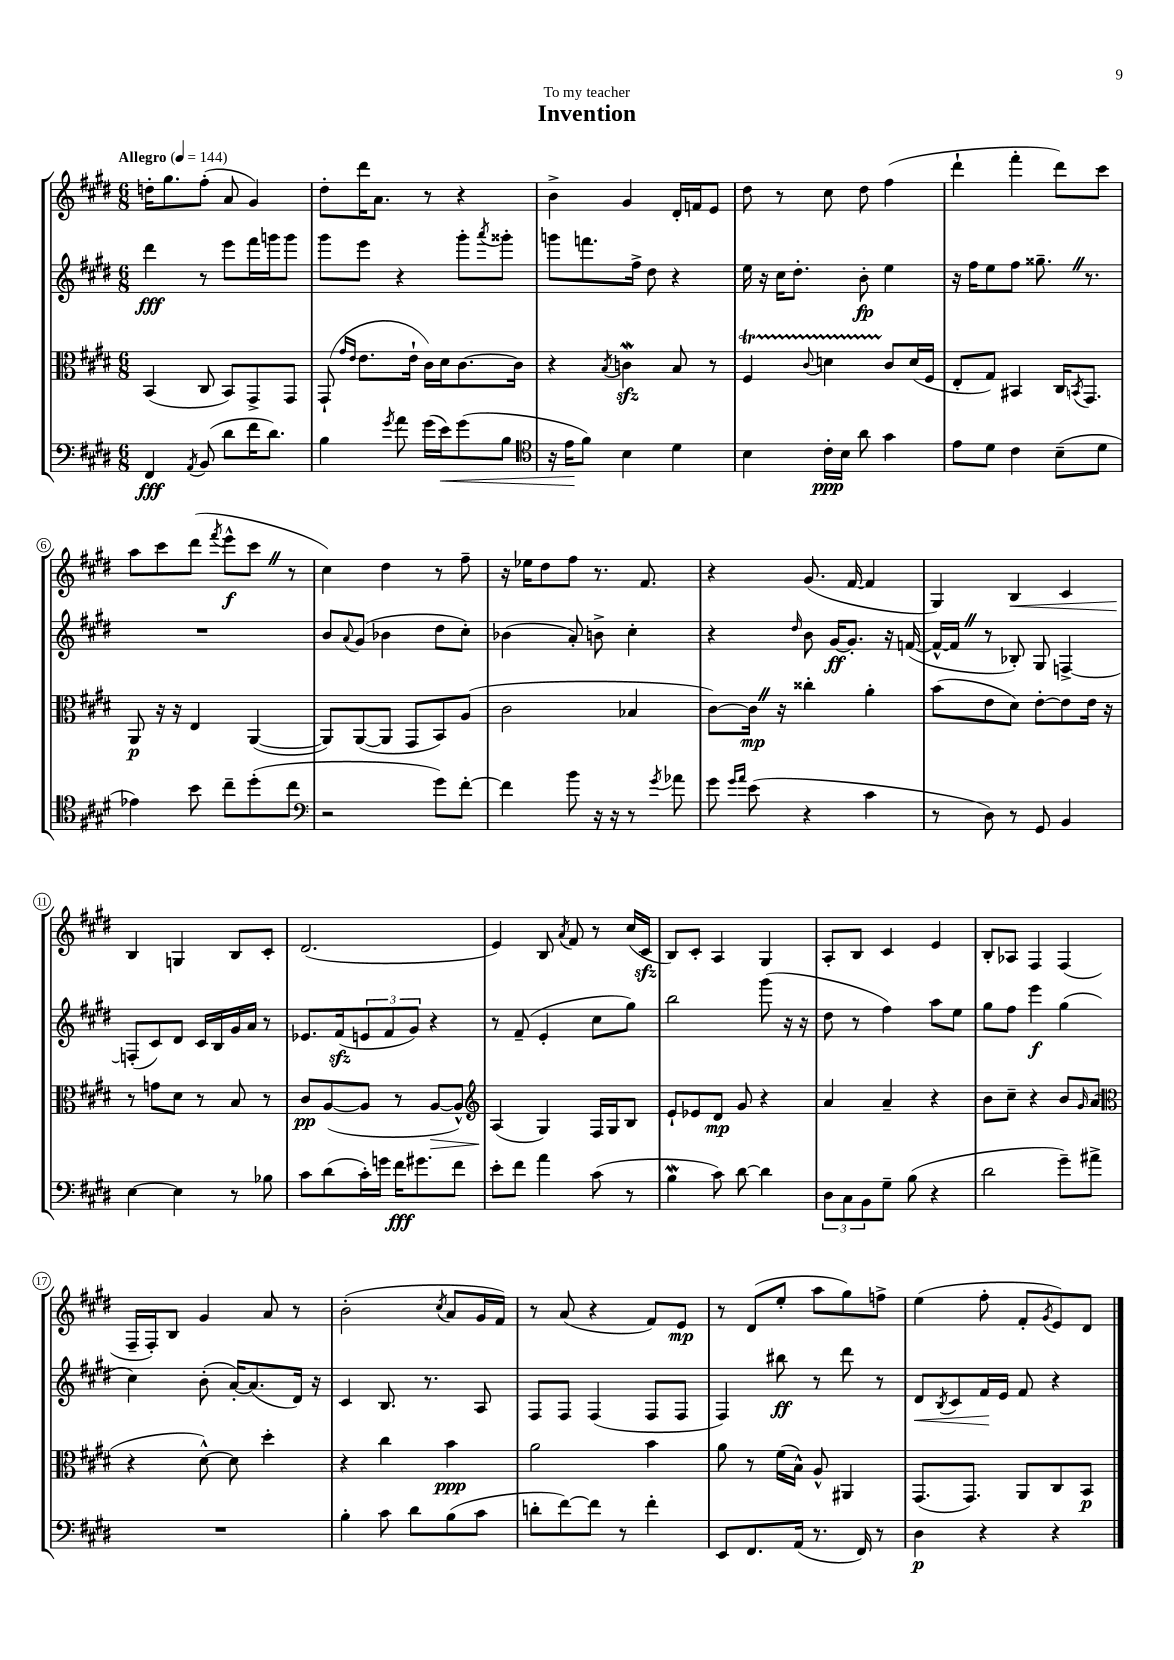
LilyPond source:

\header { title = "Invention" dedication = "To my teacher" }
<<
\new StaffGroup <<
\new Staff = "s0" {
    \clef treble \key e \major \numericTimeSignature \time 6/8 \tempo "Allegro" 4 = 144
    d''16-. gis''8. fis''8-.( a'8 gis'4) |
    dis''8-. dis'''16 a'8. r8 r4 |
    b'4-> gis'4 dis'16-. f'16 e'8 |
    dis''8 r8 cis''8 dis''8 fis''4( |
    dis'''4-! fis'''4-. dis'''8) cis'''8 |
    a''8 cis'''8 dis'''8( \acciaccatura { fis'''8 } e'''8-^\f cis'''8 \once \override BreathingSign.text = \markup { \musicglyph "scripts.caesura.straight" } \breathe r8 |
    cis''4) dis''4 r8 fis''8-- |
    r16 ees''16 dis''8 fis''8 r8. fis'8. |
    r4 gis'8.( fis'16~ fis'4 |
    gis4) b4\< cis'4 |
    b4\! g4 b8 cis'8-. |
    dis'2.( |
    e'4) b8 \acciaccatura { a'8 } fis'8 r8 cis''16( cis'16\sfz |
    b8) cis'8-. a4 gis4 |
    a8-. b8 cis'4 e'4 |
    b8-. aes8 fis4 fis4( |
    fis16-- fis16-.) b8 gis'4 a'8 r8 |
    b'2-.( \acciaccatura { cis''8 } a'8 gis'16 fis'16) |
    r8 a'8( r4 fis'8) e'8\mp |
    r8 dis'8( e''8-. a''8 gis''8) f''8-> |
    e''4( fis''8-. fis'8-. \acciaccatura { gis'8 } e'8) dis'8 \bar "|." |
}
\new Staff = "s1" {
    \clef treble \key e \major \numericTimeSignature \time 6/8
    dis'''4\fff r8 e'''8 fis'''16 g'''16 g'''8 |
    gis'''8 e'''8 r4 gis'''8-. \acciaccatura { a'''8 } gisis'''8-. |
    g'''8 f'''8. fis''16-> dis''8 r4 |
    e''16 r16 cis''16 dis''8.-. b'8-.\fp e''4 |
    r16 fis''16 e''8 fis''8 gisis''8.-- \once \override BreathingSign.text = \markup { \musicglyph "scripts.caesura.straight" } \breathe r8. |
    R2. |
    b'8 \appoggiatura { a'8 } gis'8( bes'4 dis''8 cis''8-.) |
    bes'4( a'8-.) b'8-> cis''4-. |
    r4 \grace { dis''16 } b'8 gis'16~\ff gis'8.-. r16 f'16~( |
    f'16~-^ f'16 \once \override BreathingSign.text = \markup { \musicglyph "scripts.caesura.straight" } \breathe r8 bes8-.) gis8 f4~-> |
    f8-.( cis'8) dis'8 cis'16 b16 gis'16 a'16 r8 |
    ees'8. fis'16\sfz( \tuplet 3/2 { e'8 fis'8 gis'8) } r4 |
    r8 fis'8--( e'4-. cis''8 gis''8) |
    b''2 gis'''8( r16 r16 |
    dis''8 r8 fis''4) a''8 e''8 |
    gis''8 fis''8 e'''4\f gis''4( |
    cis''4) b'8-.( a'16~-.) a'8.( dis'16) r16 |
    cis'4 b8. r8. a8 |
    fis8 fis8 fis4( fis8 fis8 |
    fis4) bis''8\ff r8 dis'''8 r8 |
    dis'8\< \acciaccatura { b8 } cis'8 fis'16\! e'16 fis'8 r4 \bar "|." |
}
\new Staff = "s2" {
    \clef alto \key e \major \numericTimeSignature \time 6/8
    b,4( cis8 b,8) gis,8-> gis,8 |
    gis,8-!( \grace { gis'16 e'16 } e'8. e'16-! cis'16) dis'16 cis'8.~ cis'16 |
    r4 \acciaccatura { b8 } c'4\mordent\sfz b8 r8 |
    fis4\startTrillSpan \appoggiatura { cis'8 } d'4 cis'8\stopTrillSpan d'16( fis16 |
    e8-. gis8) bis,4 cis16 \acciaccatura { b,8 } gis,8. |
    a,8\p r16 r16 e4 a,4~( |
    a,8) a,8~( a,8 gis,8 b,8) a8( |
    cis'2 bes4 |
    cis'8~) cis'16\mp \once \override BreathingSign.text = \markup { \musicglyph "scripts.caesura.straight" } \breathe r16 cisis''4-. a'4-. |
    b'8( e'8 dis'8) e'8~-. e'8 e'16 r16 |
    r8 g'8 dis'8 r8 b8 r8 |
    cis'8\pp a8~( a8 r8 a8~\> a8-^) |
    \clef treble a4\!( gis4) fis16 gis16 b8 |
    e'8-! ees'8 dis'8\mp gis'8 r4 |
    a'4 a'4-- r4 |
    b'8 cis''8-- r4 b'8 \grace { gis'16 } a'8( |
    \clef alto r4 dis'8~-^) dis'8 dis''4-. |
    r4 cis''4 b'4\ppp |
    a'2 b'4 |
    a'8 r8 fis'16( b16-^) a8-^ ais,4 |
    gis,8.( gis,8.) a,8 cis8 b,8\p \bar "|." |
}
\new Staff = "s3" {
    \clef bass \key e \major \numericTimeSignature \time 6/8
    fis,4\fff \acciaccatura { a,8 } b,8( dis'8 fis'16 dis'8.) |
    b4 \acciaccatura { gis'8 } a'8 gis'16( e'16\<) gis'8( b8 |
    \clef tenor r16 e'16\! fis'8) b4 dis'4 |
    b4 cis'16-.\ppp b16 a'8 gis'4 |
    e'8 dis'8 cis'4 b8--( dis'8 |
    ees'4) b'8 cis''8-- dis''8-.( cis''8 |
    \clef bass r2 gis'8) fis'8~-. |
    fis'4 b'8 r16 r16 r8 \acciaccatura { gis'8 } aes'8 |
    gis'8 \grace { gis'16 a'16 } e'8( r4 cis'4 |
    r8 dis8) r8 gis,8 b,4 |
    e4~ e4 r8 bes8 |
    cis'8 dis'8( cis'16-.) g'16 fis'16\fff gis'8. fis'8 |
    e'8-. fis'8 a'4 cis'8( r8 |
    b4\mordent cis'8) dis'8~ dis'4 |
    \tuplet 3/2 { dis8 cis8 b,8 } gis8-- b8( r4 |
    dis'2 gis'8--) ais'8-> |
    R2. |
    b4-. cis'8 dis'8 b8( cis'8 |
    d'8-. fis'8~) fis'8 r8 fis'4-. |
    e,8 fis,8. a,16( r8. fis,16) r8 |
    dis4\p r4 r4 \bar "|." |
}
>>
>>
\layout { \context { \Score \override BarNumber.stencil = #(make-stencil-circler 0.1 0.3 ly:text-interface::print) } }
